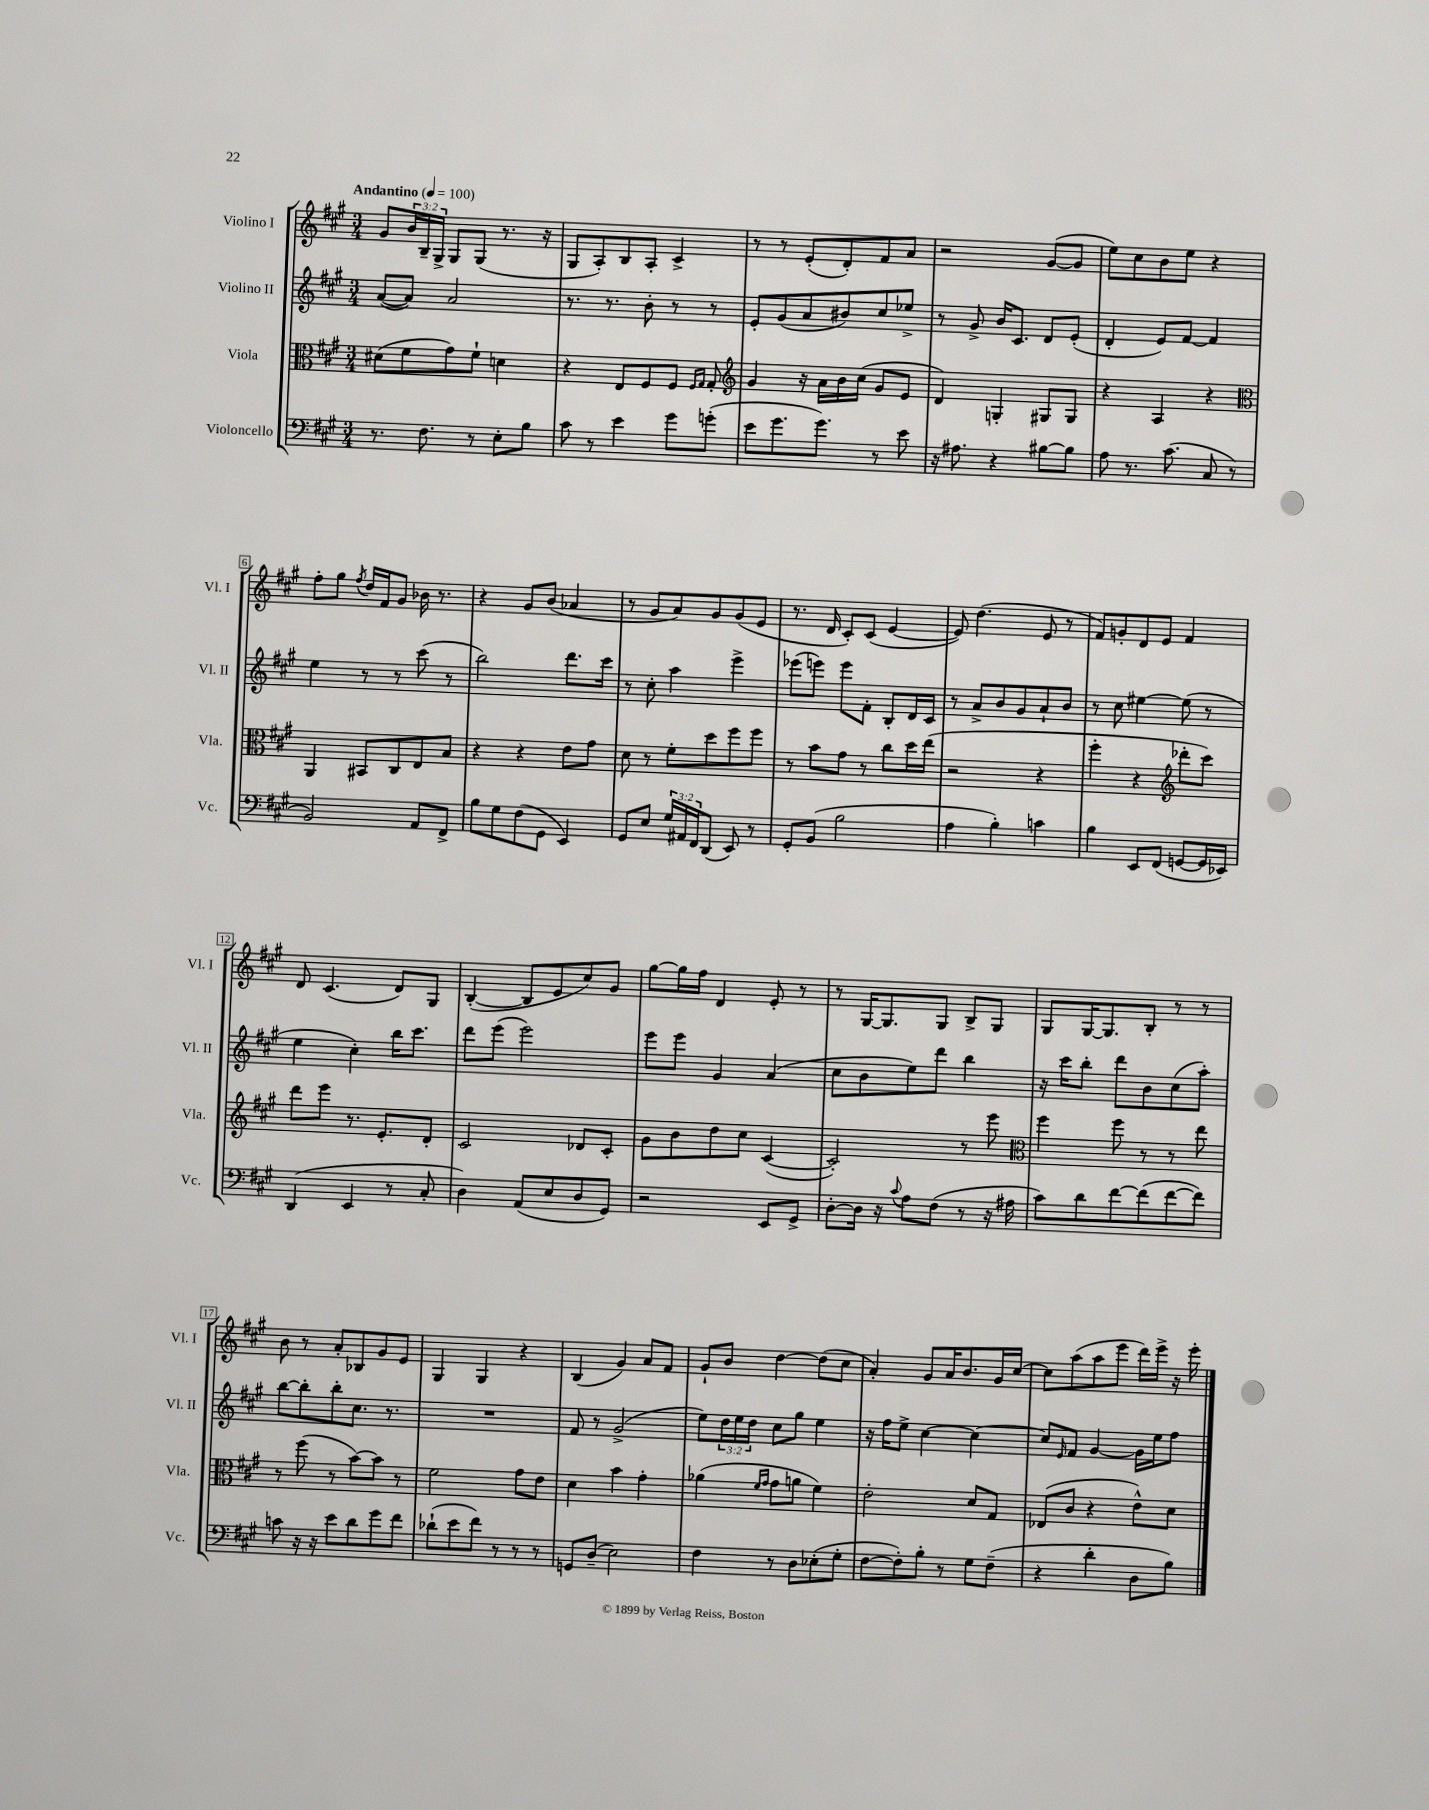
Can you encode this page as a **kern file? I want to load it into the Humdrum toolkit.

**kern	**kern	**kern	**kern
*part4	*part3	*part2	*part1
*staff4	*staff3	*staff2	*staff1
*I"Violoncello	*I"Viola	*I"Violino II	*I"Violino I
*I'Vc.	*I'Vla.	*I'Vl. II	*I'Vl. I
*clefF4	*clefC3	*clefG2	*clefG2
*k[f#c#g#]	*k[f#c#g#]	*k[f#c#g#]	*k[f#c#g#]
*M3/4	*M3/4	*M3/4	*M3/4
*MM100	*MM100	*MM100	*MM100
=1	=1	=1	=1
!	!	!	!LO:TX:a:B:t=Andantino
8.r	(8d#X\L	([8a/L	8g#/L
.	8f#\	8a/J])	24b/L
.	.	.	24B~/
8.F#\	.	.	.
.	.	.	24G#^/JJ
.	8g#\)	2a/	8G#/L
8r	8f#`\J	.	(8G#/J
8E'\L	4dn\	.	8.r
8B\J	.	.	.
.	.	.	16r
=2	=2	=2	=2
8c#\	4r	8.r	8G#/L
8r	.	.	8A'/)
.	.	8.r	.
4e\	8E/L	.	8B/
.	8F#/	8b'\	8A'/J
8g#\L	8F#/J	8r	4c#^/
.	16qqF#/LL	.	.
.	16qqG#/JJ	.	.
(8gn'\J	8G#'/	8r	.
=3	=3	=3	=3
*	*clefG2	*	*
8e\L	4g#/	8e'/L	8r
8.g#\	.	(8g#/	8r
.	16r	8a/	(8e'/L
8.g#\J)	16a\LL	.	.
.	16b\	8b#X/)	8d'/)
.	(16cc#\JJ	.	.
8r	8g#/L	8cc#/	8f#/
8e\	8e/J	8ee-X^/J	8a/J
=4	=4	=4	=4
16r	4d/)	8r	2r
8.A#X\	.	.	.
.	.	8g#^/	.
4r	4Gn'/	16b/KL	.
.	.	8.c#/J	.
[8B#X\L	8G#X/L	8d/L	([8g#/L
8B#\J]	8G#/J	(8e'/J	8g#/J]
=5	=5	=5	=5
8A\	4r	4d'/	8ee\L)
8.r	.	.	8cc#\
.	4A/	8e/L)	8b\
(8.c#\	.	.	.
.	.	[8f#/J	8ee\J
8C#/	4r	4f#/]	4r
8r	.	.	.
!!LO:LB:g=z
=6	=6	=6	=6
*	*clefC3	*	*
2BB/)	4AA/	4ee\	8ff#'\L
.	.	.	8gg#\J
.	.	.	8qff#/
.	8BB#X/L	8r	16dd/LL
.	.	.	16f#/J
.	8C#/	8r	8g#/J
8AA/L	8E/	(8ccc#\	16b-X\
.	.	.	8.r
8FF#^/J	8B/J	8r	.
=7	=7	=7	=7
8B\L	4r	2bb\)	4r
8G#\	.	.	.
(8F#\	4r	.	8g#/L
8GG#\J	.	.	(8b/J
4EE/)	8e\L	8.ddd\L	4a-X/
.	8g#\J	.	.
.	.	16ccc#\Jk	.
=8	=8	=8	=8
8GG#/L	8d\	8r	8r
8E/J	8r	8cc#'\	8g#/L
24G#/LL	8f#'\L	4aa\	8a/)
24AA#X/	.	.	.
24FF#/J	.	.	.
(8DD/J	8dd\	.	8g#/
8EE/)	8ff#\	4eee^\	(8g#/
8r	8ff#\J	.	8e/J
=9	=9	=9	=9
8GG#'/L	8r	(8eee-X\L	8.r
(8BB/J	8b\L	8eeen\J)	.
.	.	.	16d/
2B\	8g#\J	8eee\L	8c#'/L)
.	8r	8f#'\J	(8c#/J
.	8cc#\L	8B'/L	[4e/
.	16dd\L	16d/L	.
.	(16ee\JJ	16c#/JJ	.
=10	=10	=10	=10
4A\	2r	8r	8e/])
.	.	8a^/L	(4.dd\
4B'\)	.	8b/	.
.	.	8g#/	.
4cn\	4r	8a`/	8e/
.	.	8b/J	8r
=11	=11	=11	=11
4B\	4ff#'\	8r	8f#/L)
.	.	8cc#\	8gn'/
8EE/L	4r	[4ee#X\	8d/
(8FF#/J	.	.	8e/J
*	*clefG2	*	*
[8GGn/L	8ddd-X'\L	(8ee#\]	4f#/
16GG/L]	8ccc#\J)	8r	.
16EE-X/JJ)	.	.	.
!!LO:LB:g=z
=12	=12	=12	=12
(4DD/	8ddd\L	4ee\	8d/
.	8eee\J	.	(4.c#/
4EE/	8.r	4cc#'\)	.
.	8.e'/L	.	.
8r	.	16bb\KL	8d/L)
.	.	8.ccc#\J	.
8C#'/	8d'/J	.	8G#/J
=13	=13	=13	=13
4D\)	2c#/	8ddd\L	([4B'/
.	.	(8eee\J	.
(8AA/L	.	2eee\)	8B/L]
8E/	.	.	8e/
8D/	8d-X/L	.	8cc#/)
8GG#/J)	8c#'/J	.	8g#/J
=14	=14	=14	=14
2r	8g#\L	8eee\L	[8gg#\L
.	8b\	8eee\J	16gg#\L]
.	.	.	16ff#\JJ
.	8dd\	4g#/	4d/
.	8cc#\J	.	.
8EE/L	([4c#/	(4a/	8e'/
8GG#^/J	.	.	8r
=15	=15	=15	=15
[8D'\L	2c#'/])	8cc#\L	8r
16D\Jk]	.	8b\	[16G#/KL
16r	.	.	8.G#/]
8qqc#/	.	.	.
8A\L	.	8ee\)	.
(8F#\J	.	8ddd\J	8G#/J
8r	8r	4bb\	8B^/L
16r	8eee\	.	8G#/J
16A#X\	.	.	.
=16	=16	=16	=16
*	*clefC3	*	*
8c#\L)	4ff#\	16r	8G#/L
.	.	16ccc#\KL	.
8d\	.	8bb'\J	[16G#/K
.	.	.	8.G#/]
[8f#\	8ff#\	8ddd\L	.
(8f#\]	8r	8b\	8B'/J
[8f#\	8r	(8cc#\	8r
8f#\J])	8ee\	8aa'\J)	8r
!!LO:LB:g=z
=17	=17	=17	=17
8cn\	8r	[8bb\L	8b\
16r	(8ff#\	8bb'\]	8r
16r	.	.	.
8e\L	8r	8bb'\	8a'/L
8d\	[8b\L)	8.cc#\J	8B-X/
8g#\	8b\J]	.	8g#/
.	.	8.r	.
8f#\J	8r	.	8e/J
=18	=18	=18	=18
(8d-X`\L	2f#\	2.r	4G#/
8e\	.	.	.
8f#\J)	.	.	4G#/
8r	.	.	.
8r	8g#\L	.	4r
8r	8e\J	.	.
=19	=19	=19	=19
8GGn/L	4d\	8f#/	(4B/
(8D~/J	.	8r	.
2E\)	4b\	(2g#^/	4g#/)
.	4g#'\	.	8a/L
.	.	.	8f#/J
=20	=20	=20	=20
4F#\	(4a-X\	8ee\L)	8g#`/L
.	.	24dd\L	8b/J
.	.	24ee\	.
.	.	24dd\JJ	.
.	16qqf#/LL	.	.
.	16qqg#/JJ	.	.
8r	8g#\L	8cc#\L	[4dd\
8D\L	8an\J	8gg#\J	.
(8E-X'\	4f#\)	4ee\	(8dd\L]
8G#'\J	.	.	8cc#\J
=21	=21	=21	=21
[8F#\L	2e'\	16r	4a'/)
.	.	16ff#\KL	.
8F#'\])	.	8ee^\J	.
8B'\J	.	[4cc#\	8g#/L
8r	.	.	16a/K
.	.	.	8.b/
8G#\L	8d/L	4cc#\_	.
(8F#~\J	8G#/J	.	16g#/L
.	.	.	[16cc#/JJ
=22	=22	=22	=22
4r	(8E-X/L	8cc#/L]	8cc#\L]
.	.	16qqe/	.
.	8c#/J	8f#/J	(8aa\
4d'\	4r	[4g#/	8aa\
.	.	.	8eee\J
8D\L	8e^^\L)	16g#\LL]	16ddd\LL)
.	.	16ee\J	16eee^\JJ
8B\J)	8d\J	8ff#\J	16r
.	.	.	16eee'\
==	==	==	==
*-	*-	*-	*-
